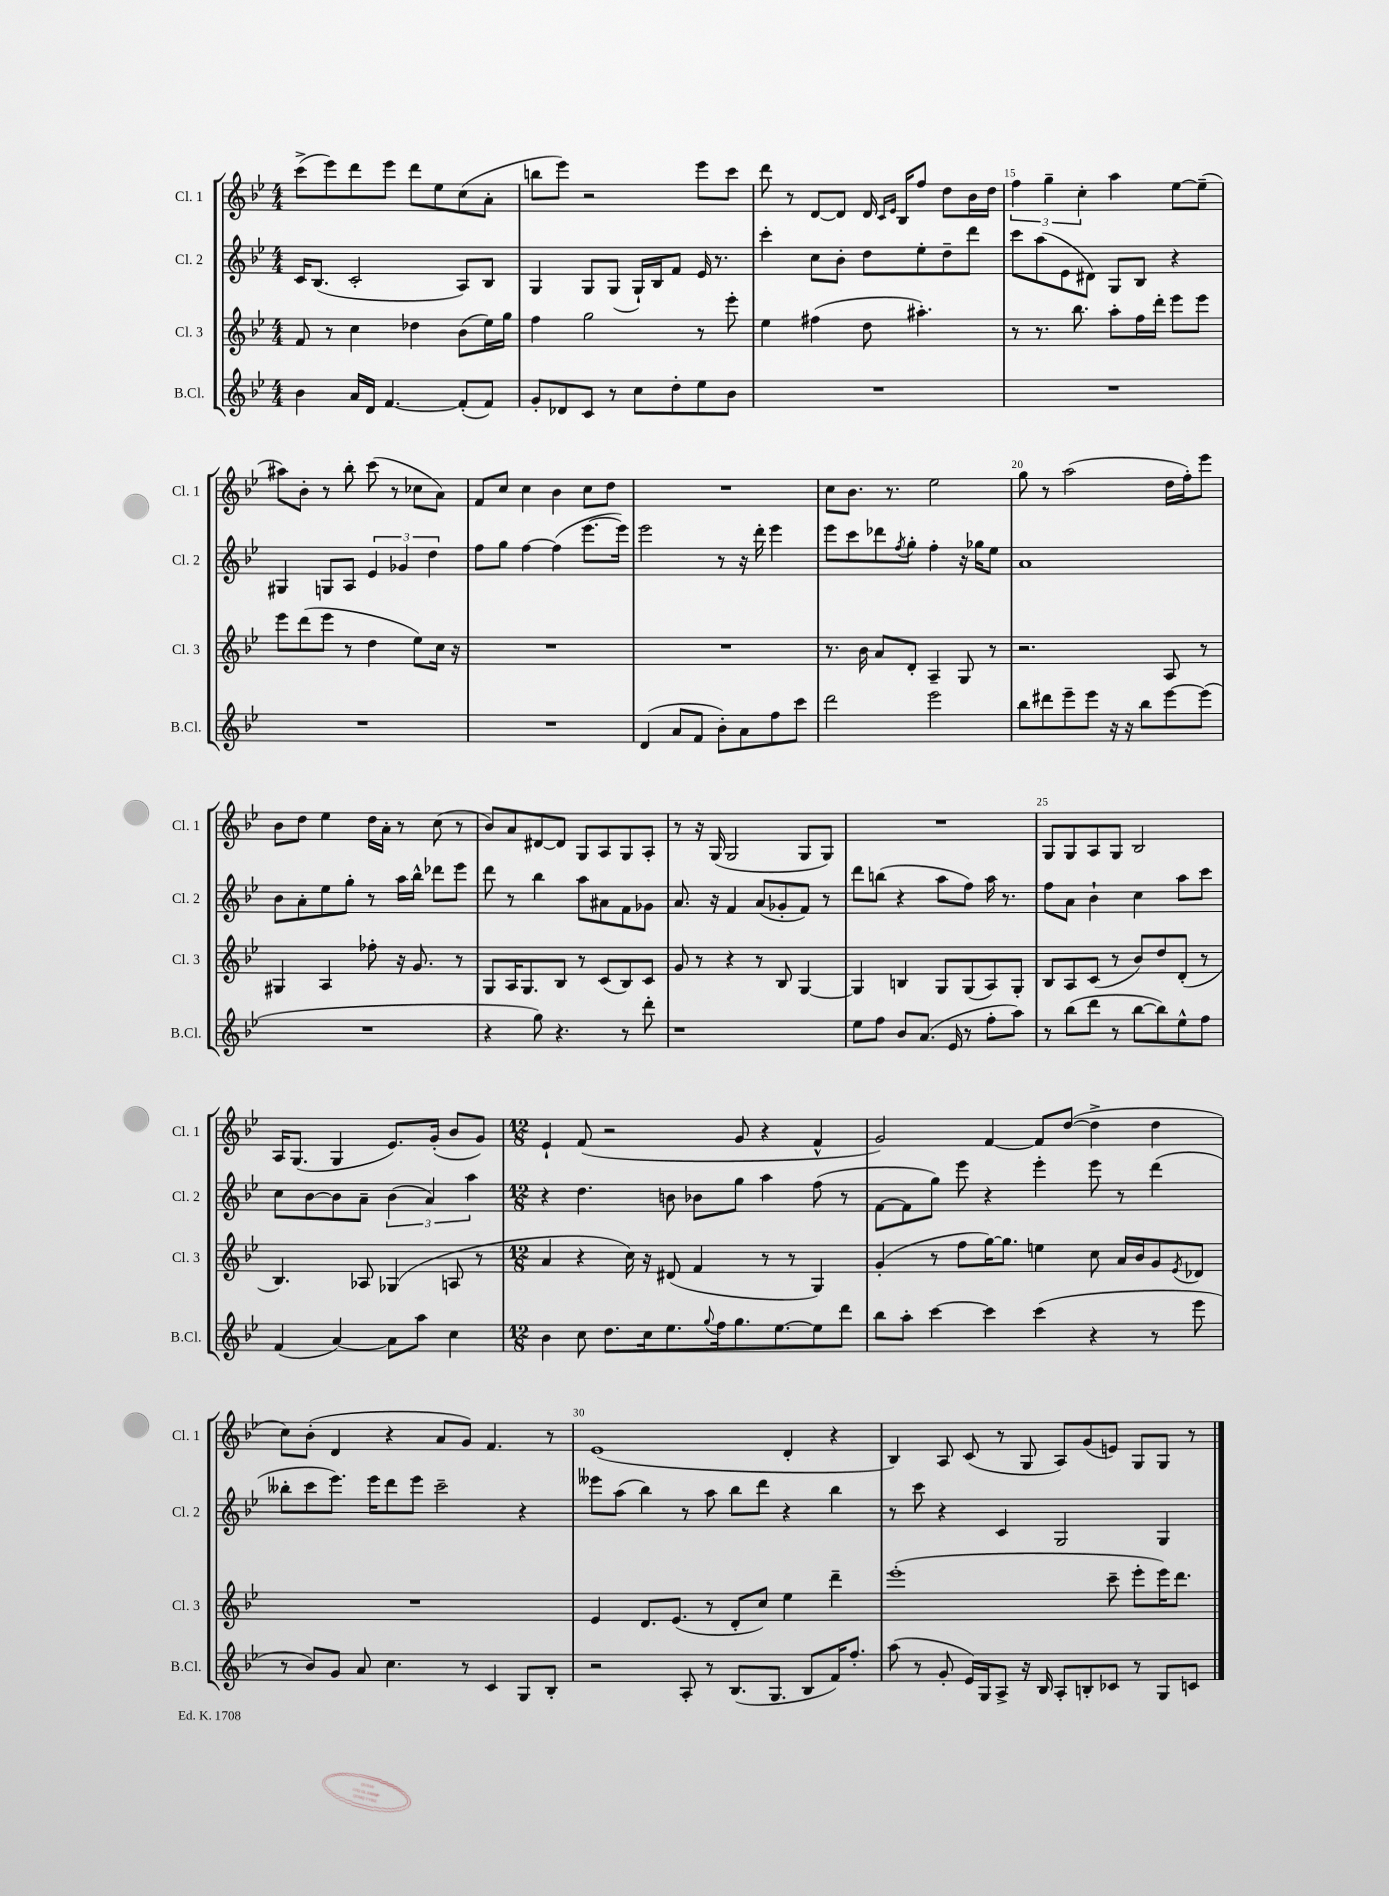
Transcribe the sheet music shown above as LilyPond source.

<<
\new StaffGroup <<
\new Staff = "s0" \with { instrumentName = "Cl. 1" shortInstrumentName = "Cl. 1" } {
    \clef treble \key bes \major \numericTimeSignature \time 4/4
    c'''8->( ees'''8) d'''8 ees'''8 d'''8 ees''8 c''8( a'8-. |
    b''8 ees'''8) r2 ees'''8 c'''8 |
    d'''8 r8 d'8~ d'8 d'16 \grace { c'16 ees'16 } bes16 f''8 d''8 bes'16 d''16 |
    \tuplet 3/2 { f''4 g''4-- c''4-. } a''4 ees''8~ ees''8--( |
    ais''8) bes'8-. r8 bes''8-. c'''8( r8 ces''8 a'8) |
    f'8 c''8 c''4 bes'4 c''8 d''8 |
    R1 |
    c''8 bes'8. r8. ees''2 |
    g''8 r8 a''2( d''16 f''16-.) ees'''8 |
    bes'8 d''8 ees''4 d''16 a'16-. r8 c''8( r8 |
    bes'8) a'8 dis'8~ dis'8 g8 a8 g8 a8-. |
    r8 r16 g16( g2 g8 g8) |
    R1 |
    g8 g8 a8 g8 bes2 |
    a16 g8.( g4 ees'8.) g'16-.( bes'8 g'8) |
    \numericTimeSignature \time 12/8 ees'4-! f'8( r2 g'8 r4 f'4-^ |
    g'2) f'4~ f'8 d''8~( d''4-> d''4 |
    c''8) bes'8-.( d'4 r4 a'8 g'8) f'4. r8 |
    ees'1( d'4-. r4 |
    bes4) a8 c'8( r8 g8 a8) g'8( e'8) g8 g8 r8 \bar "|." |
}
\new Staff = "s1" \with { instrumentName = "Cl. 2" shortInstrumentName = "Cl. 2" } {
    \clef treble \key bes \major \numericTimeSignature \time 4/4
    c'16 bes8.( c'2-. a8) bes8 |
    g4 g8 g8( g16-!) bes16 f'8 ees'16 r8. |
    c'''4-. c''8 bes'8-. d''8 ees''8-. d''8-- d'''8 |
    c'''8 a''8( ees'8 dis'8) g8 bes8 r4 |
    gis4 g8 a8 \tuplet 3/2 { ees'4 ges'4 d''4 } |
    f''8 g''8 f''4~ f''4( ees'''8.~ ees'''16) |
    ees'''2 r8 r16 d'''16-. ees'''4 |
    ees'''8 c'''8 des'''8 \acciaccatura { f''8 } g''8-. f''4-. r16 ges''16 ees''8 |
    a'1 |
    bes'8 a'8-. ees''8 g''8-. r8 a''16 bes''16-^ des'''8 ees'''8 |
    d'''8 r8 bes''4 a''8 ais'8 f'8 ges'8 |
    a'8. r16 f'4 a'8( ges'8-. f'8) r8 |
    d'''8 b''8( r4 a''8 f''8) a''16 r8. |
    f''8 a'8 bes'4-! c''4 a''8 c'''8 |
    c''8 bes'8~ bes'8 a'8-- \tuplet 3/2 { bes'4( a'4) a''4 } |
    \numericTimeSignature \time 12/8 r4 d''4. b'8 bes'8 g''8 a''4 f''8( r8 |
    f'8~ f'8 g''8) ees'''8 r4 ees'''4-. ees'''8 r8 d'''4( |
    beses''8-. c'''8 ees'''8.) ees'''16 d'''8 ees'''8 c'''2-- r4 |
    eeses'''8 a''8( bes''4) r8 a''8 bes''8 d'''8 r4 bes''4 |
    r8 c'''8 r4 c'4 g2 g4 \bar "|." |
}
\new Staff = "s2" \with { instrumentName = "Cl. 3" shortInstrumentName = "Cl. 3" } {
    \clef treble \key bes \major \numericTimeSignature \time 4/4
    f'8 r8 c''4 des''4 bes'8( ees''16) g''16 |
    f''4 g''2 r8 ees'''8-. |
    ees''4 fis''4( d''8 ais''4.-.) |
    r8 r8. bes''8. a''8-. f''16 d'''16-. ees'''8 ees'''8 |
    ees'''8 d'''8( ees'''8 r8 d''4 ees''8) c''16 r16 |
    R1 |
    R1 |
    r8. bes'16 a'8 d'8-. a4-- g8 r8 |
    r2. a8 r8 |
    gis4 a4 fes''8-. r16 g'8. r8 |
    g8 a16 g8. bes8 r8 c'8( bes8) c'8 |
    g'8 r8 r4 r8 bes8 g4~ |
    g4 b4 g8 g8( a8) g8-. |
    bes8 a8 c'8( r8 bes'8) d''8 d'8-.( r8 |
    bes4.) aes8 ges4( a8 r8 |
    \numericTimeSignature \time 12/8 a'4 r4 c''16) r16 dis'8( f'4 r8 r8 g4) |
    g'4-.( r8 f''8 g''16~) g''8. e''4 c''8 a'16 bes'16 g'8 \acciaccatura { ees'8 } des'8 |
    R1. |
    ees'4 d'8. ees'8.( r8 d'8-. c''8) ees''4 d'''4-- |
    ees'''1-.( c'''8-- ees'''8-. ees'''16) d'''8. \bar "|." |
}
\new Staff = "s3" \with { instrumentName = "B.Cl." shortInstrumentName = "B.Cl." } {
    \clef treble \key bes \major \numericTimeSignature \time 4/4
    bes'4 a'16 d'16 f'4.~ f'8-.( f'8) |
    g'8-. des'8 c'8 r8 c''8 d''8-. ees''8 bes'8 |
    R1 |
    R1 |
    R1 |
    R1 |
    d'4( a'8 f'8 bes'8-.) a'8 f''8 c'''8 |
    d'''2 ees'''2 |
    bes''8 dis'''8 ees'''8-- ees'''8 r16 r16 bes''8 ees'''8~ ees'''8( |
    R1 |
    r4 g''8) r4. r8 d'''8-. |
    r1 |
    ees''8 f''8 bes'8 a'8.( ees'16 r8 f''8-. a''8) |
    r8 bes''8( d'''8 r8 bes''8~ bes''8) ees''8-^ f''8 |
    f'4( a'4~) a'8 a''8 c''4 |
    \numericTimeSignature \time 12/8 bes'4 c''8 d''8. c''16 ees''8. \appoggiatura { g''8 } f''16 g''8. ees''8.~ ees''8 d'''8 |
    bes''8 a''8-. c'''4~ c'''4 c'''4( r4 r8 ees'''8 |
    r8 bes'8) g'8 a'8 c''4. r8 c'4 g8 bes8-. |
    r2 a8-. r8 bes8.( g8. bes8 f'16) f''8.-. |
    a''8( r8 g'8-. ees'16) g16 a8-> r16 bes16 a8-. b8-. ces'8 r8 g8 c'8 \bar "|." |
}
>>
>>
\layout { \context { \Score currentBarNumber = #12 \override BarNumber.break-visibility = ##(#f #t #t) barNumberVisibility = #(every-nth-bar-number-visible 5) } }
